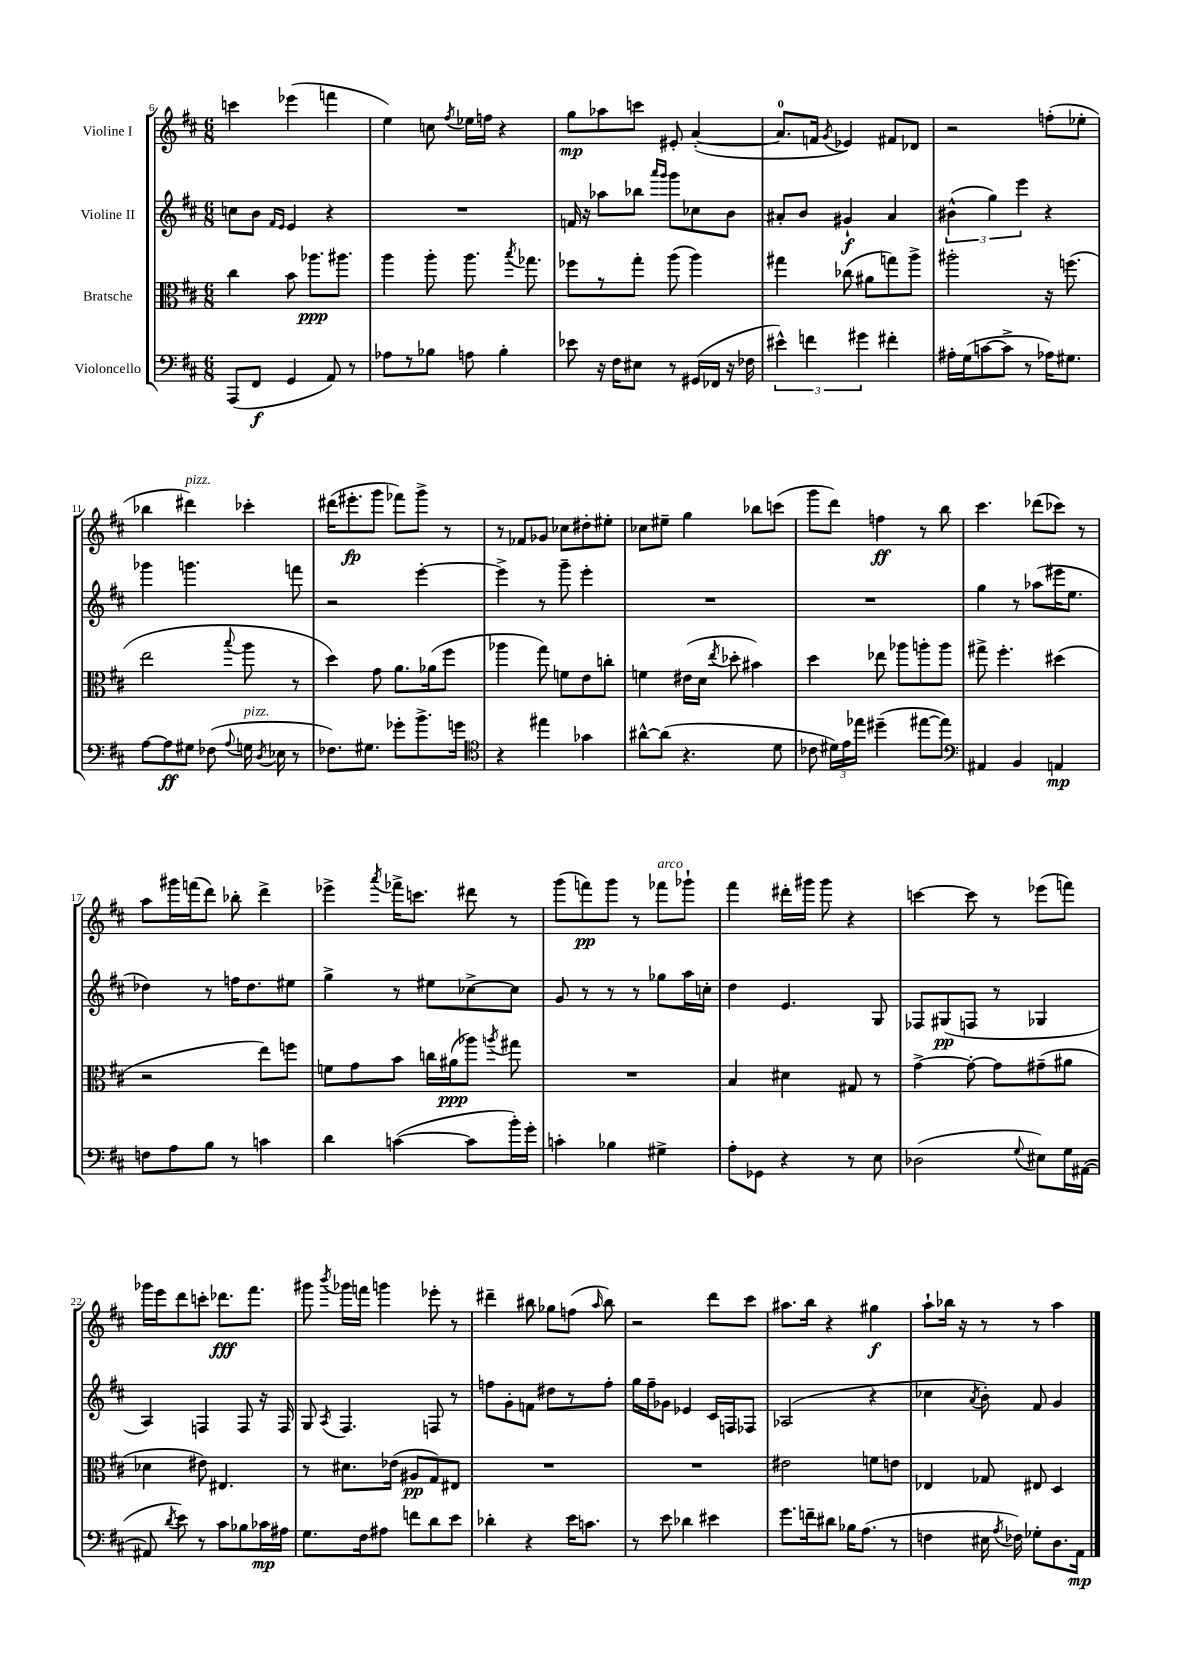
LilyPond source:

<<
\new StaffGroup <<
\new Staff = "s0" \with { instrumentName = "Violine I" } {
    \clef treble \key d \major \numericTimeSignature \time 6/8
    \autoBeamOff c'''4 ees'''4( f'''4 |
    e''4) c''8 \acciaccatura { fis''8 } ees''16[ f''16] r4 |
    g''8[\mp aes''8 c'''8] eis'8-. a'4~-.( |
    a'8.[-0 f'16] \acciaccatura { g'8 } ees'4) fis'8[ des'8] |
    r2 f''8[-.( ees''8]-. |
    bes''4 dis'''4^\markup { \italic "pizz." }) ces'''4-. |
    dis'''16[( eis'''8.-.\fp g'''8] fes'''8[) g'''8]-> r8 |
    r8 fes'8[ ges'8] ces''8[ dis''8-. eis''8]-. |
    ces''8[ eis''8]-- g''4 bes''8[ c'''8]( |
    g'''8[ d'''8]) f''4\ff r8 b''8 |
    cis'''4. des'''8[( ces'''8]) r8 |
    a''8[ gis'''16 f'''16( d'''8]) bes''8-. d'''4-> |
    ees'''4-> \acciaccatura { a'''8 } fes'''16[-> c'''8.] dis'''8 r8 |
    g'''8[( f'''8\pp) g'''8] r8 fes'''8[^\markup { \italic "arco" } ges'''8]-! |
    fis'''4 dis'''16[-. gis'''16] gis'''8 r4 |
    c'''4~ c'''8 r8 ees'''8[( f'''8]) |
    ges'''16[ e'''16 d'''8 c'''8]-. des'''8.[\fff fis'''8.] |
    gis'''8 \acciaccatura { b'''8 } ges'''16[ f'''16] g'''4 ees'''8-. r8 |
    dis'''4-- bis''8 ges''8[ f''8]( \grace { a''16 } bis''8) |
    r2 d'''8[ cis'''8] |
    ais''8.[ b''16] r4 gis''4\f |
    a''8[-! bes''16] r16 r8 r8 a''4 \bar "|." |
}
\new Staff = "s1" \with { instrumentName = "Violine II" } {
    \clef treble \key d \major \numericTimeSignature \time 6/8
    \autoBeamOff c''8[ b'8] \grace { fis'16[ e'16] } e'4 r4 |
    R2. |
    f'16 r16 aes''8[ bes''8] \grace { a'''16[ g'''16] } g'''8[ ces''8 b'8] |
    ais'8[-. b'8] gis'4-!\f ais'4 |
    \tuplet 3/2 { bis'4-^( g''4) e'''4 } r4 |
    ges'''4 g'''4. f'''8 |
    r2 e'''4~-. |
    e'''4-> r8 g'''8-- e'''4-. |
    R2. |
    R2. |
    g''4 r8 aes''8[( eis'''16 e''8.] |
    des''4) r8 f''16[ des''8. eis''8] |
    g''4-> r8 eis''8[ ces''8~-> ces''8] |
    g'8 r8 r8 r8 ges''8[ a''16 c''16]-. |
    d''4 e'4. g8 |
    fes8[ gis8\pp( f8] r8 ges4 |
    a4) f4 f8 r16 f16 |
    g8 \acciaccatura { a8 } fis4. f8 r8 |
    f''8[ g'8-. f'8] dis''8[ r8 f''8]-. |
    g''16[ fis''16-- ges'8] ees'4 cis'16[ f16 fes8] |
    aes2( r4 |
    ces''4 \acciaccatura { a'8 } b'8-.) fis'8 g'4 \bar "|." |
}
\new Staff = "s2" \with { instrumentName = "Bratsche" } {
    \clef alto \key d \major \numericTimeSignature \time 6/8
    \autoBeamOff cis''4 b'8 aes''8.[\ppp ais''8.] |
    a''4 a''8-. a''8. \acciaccatura { b''8 } ges''8. |
    fes''8[ r8 g''8]-. a''8( a''4) |
    gis''4 ces''8( ais'8[ g''8) a''8]-> |
    ais''2-. r16 f''8.( |
    e''2 \appoggiatura { b''8 } a''8 r8 |
    d''4) g'8 a'8.[ aes'16( fis''8] |
    aes''4 g''8) f'8[ e'8 c''8]-. |
    f'4 eis'16[( d'16] \acciaccatura { e''8 } des''8-. bis'4) |
    d''4 ees''8 aes''8[ a''8-. a''8] |
    gis''8-> fis''4.-. dis''4( |
    r2 e''8[) f''8] |
    f'8[ g'8 b'8] c''16[ ais'16\ppp( aes''8]) \acciaccatura { a''8 } gis''8 |
    R2. |
    b4 dis'4 gis8 r8 |
    g'4~-> g'8~-. g'8[ gis'8--( ais'8] |
    des'4 eis'8) eis4. |
    r8 dis'8.[ ees'16]( ais8[\pp g8) eis8] |
    R2. |
    R2. |
    eis'2 f'8[ e'8] |
    ees4 ges8 eis8 d4 \bar "|." |
}
\new Staff = "s3" \with { instrumentName = "Violoncello" } {
    \clef bass \key d \major \numericTimeSignature \time 6/8
    \autoBeamOff a,,8[( fis,8]\f g,4 a,8) r8 |
    aes8[ r8 bes8] a8 bes4-. |
    ees'8 r16 fis16[ eis8] r8 gis,16[( fes,16] r16 fes16 |
    \tuplet 3/2 { eis'4-^) f'4 gis'4 } fis'4-. |
    ais16[-. g16( c'8~ c'8]-> r8 aes16[) gis8.] |
    a8[~ a8\ff gis8] fes8( \appoggiatura { a8 } g16^\markup { \italic "pizz." } \acciaccatura { d8 } ees16 r8 |
    fes8.[) gis8.] ges'8[-. b'8.-> g'16] |
    \clef tenor r4 eis''4 ges'4 |
    ais'8[~-^ ais'8]( r4. d'8 |
    ces'8 \tuplet 3/2 { dis'16[) e'16 ees''16] } dis''4--( eis''8[~ eis''8]) |
    \clef bass ais,4 b,4 a,4\mp |
    f8[ a8 b8] r8 c'4 |
    d'4 c'4~( c'8[ b'16-.) g'16]-. |
    c'4-. bes4 gis4-> |
    a8[-. ges,8] r4 r8 e8 |
    des2( \appoggiatura { g8 } eis8[) g16 ais,16]~( |
    ais,8 \acciaccatura { d'8 } e'8) r8 cis'8[ bes8 ces'16\mp ais16] |
    g8.[ fis16 ais8] f'8[ d'8 e'8] |
    des'4-. r4 e'16[ c'8.] |
    r8 e'8 des'4 eis'4 |
    g'8.[ f'16-- dis'8] bes16[ a8.]( r8 |
    f4 eis16 \acciaccatura { a8 } fes16) ges8[-. d8. a,16]\mp \bar "|." |
}
>>
>>
\layout { \context { \Score currentBarNumber = #6 } }
